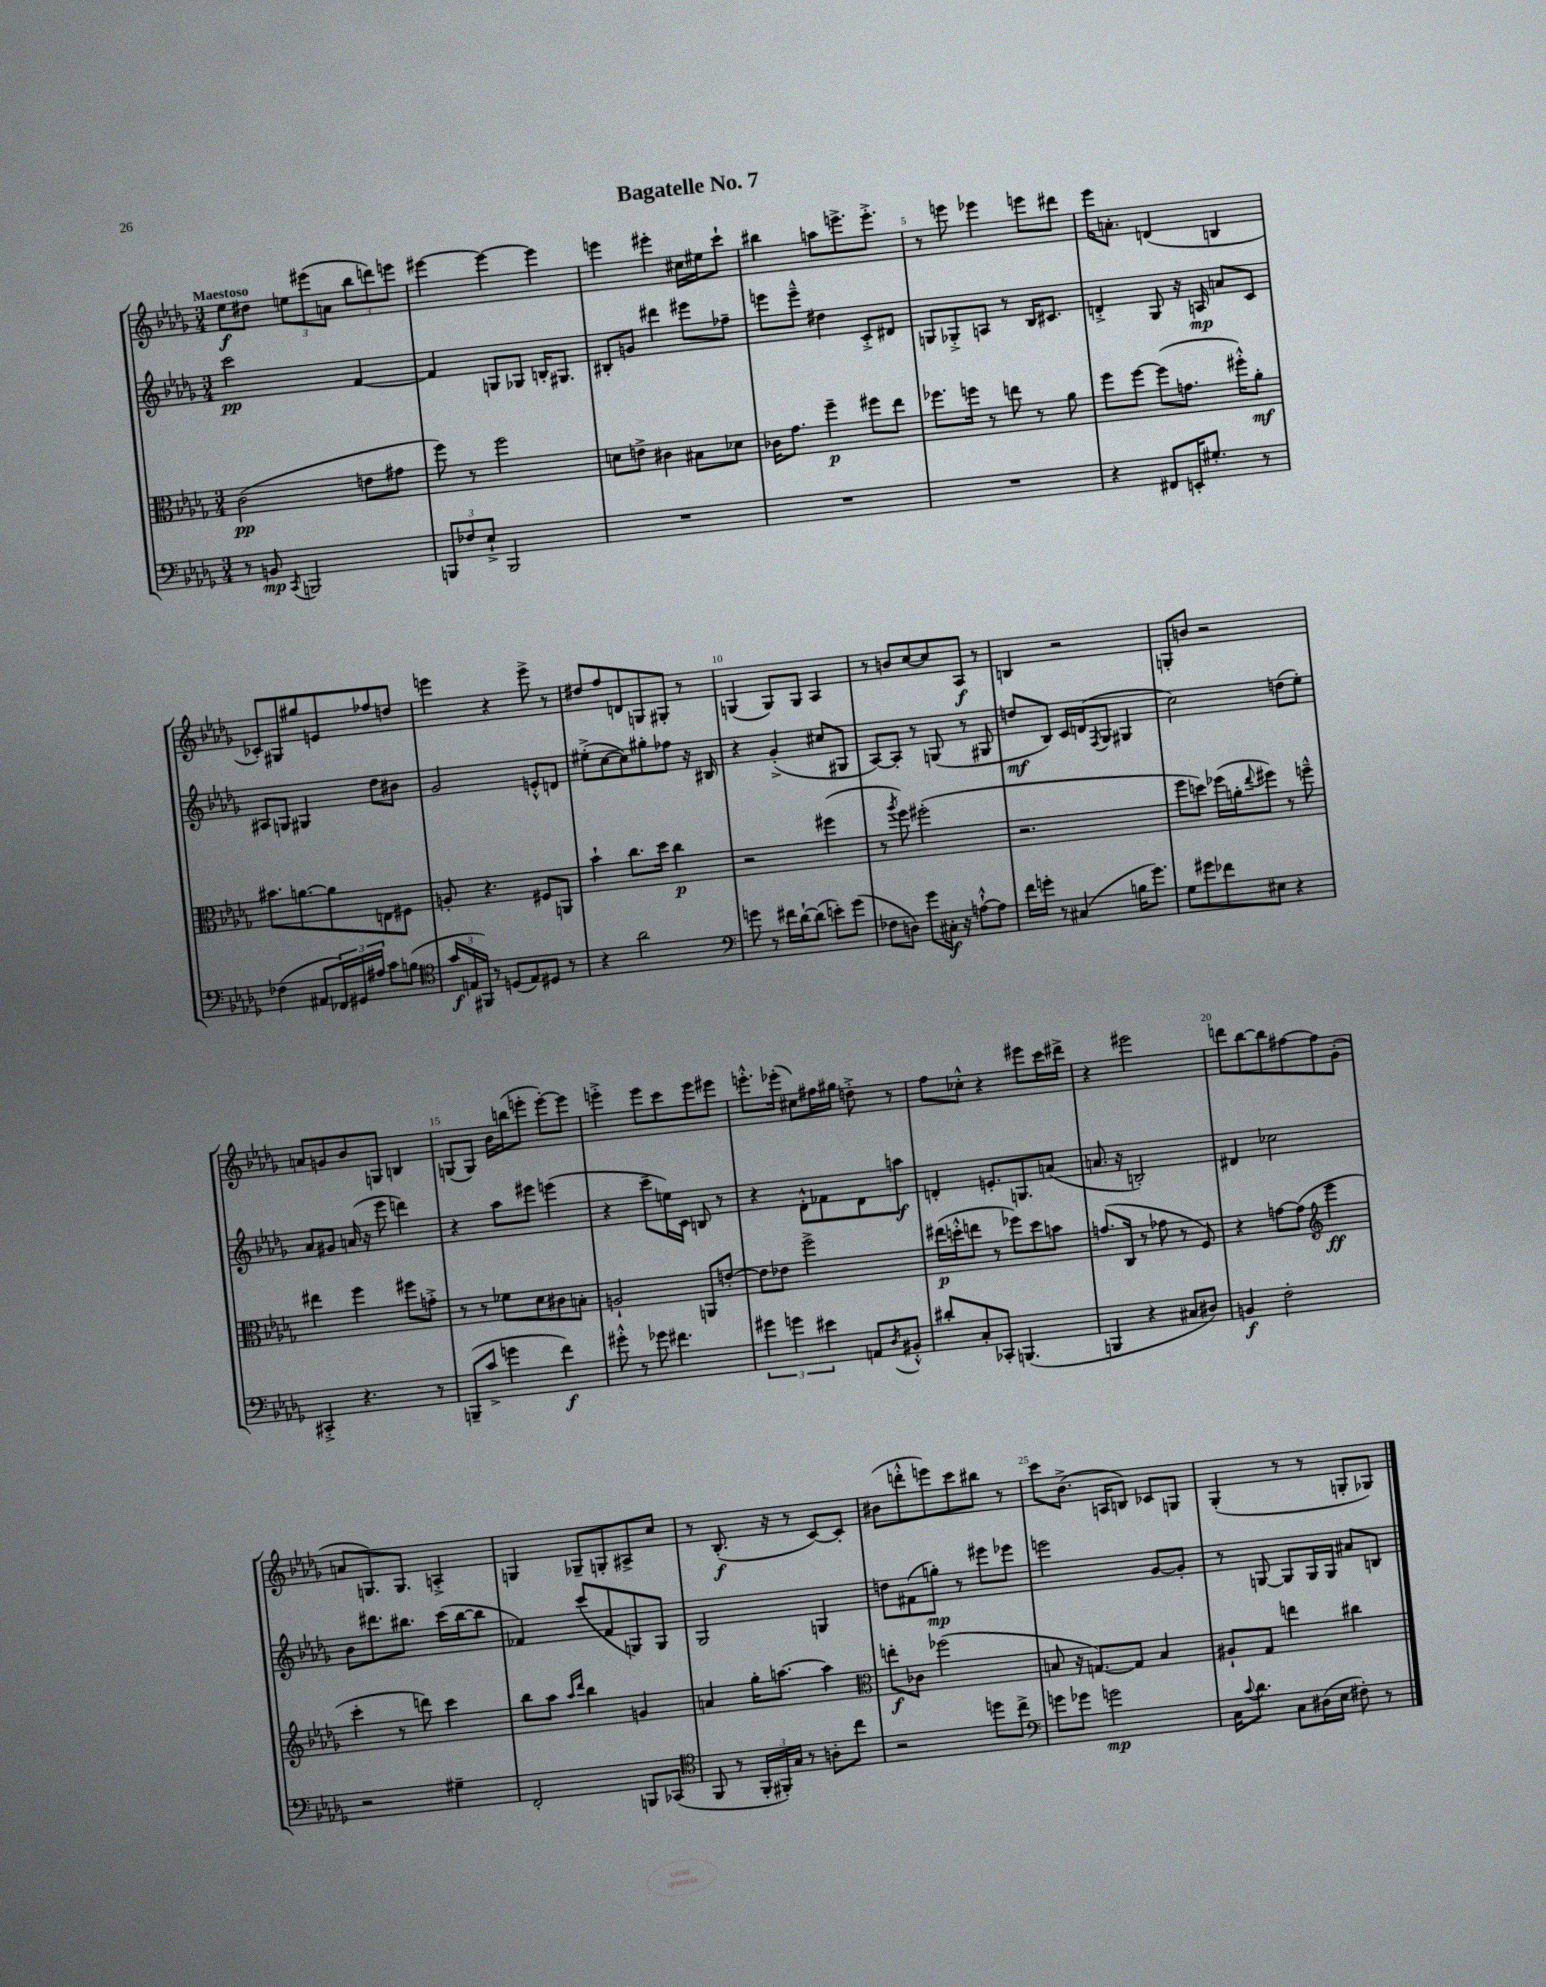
\header { title = "Bagatelle No. 7" }
<<
\new StaffGroup <<
\new Staff = "s0" {
    \clef treble \key des \major \numericTimeSignature \time 3/4 \tempo "Maestoso"
    ees''8\f dis''8 \tuplet 3/2 { e''8 eis'''8( a'8 } \tuplet 3/2 { bes''8 d'''8) e'''8 } |
    eis'''4~ eis'''4~ eis'''4 |
    e'''4 eis'''4-. cis''16 eis''16 c'''8-! |
    bis''4 a''8 e'''8.-> e'''8.-.-> |
    r8 e'''8 ees'''4 e'''8 dis'''8 |
    ees'''16 a'8.-. d'4( b4 |
    ces'8-.) gis8 gis''8 e'8 fes''8 d''8 |
    e'''4 r4 e'''8-> r8 |
    dis''8 f''8 d'8 g8 gis8-. r8 |
    g4( g8) g8 aes4 |
    r8 b'8 c''8~ c''8 aes8\f r8 |
    b4 r2 |
    g8-. b'8 r2 |
    a'8 g'8 bes'8 g8 b4 |
    g8( g8) bes'16 b''16( e'''8-. e'''8~-.) e'''8 |
    e'''4-.-> e'''8 c'''8 e'''8 eis'''8 |
    e'''8.-.-^ ees'''16-.( cis''8) fis''16 gis''16 d''8-.-> r8 |
    f''8 ces''8-.-^ r4 eis'''8 c'''16 dis'''16-> |
    r4 eis'''2 |
    d'''8 bes''8~ bes''8 fis''8~ fis''8 ges'8-.( |
    a'8 g8.) g8. a4-.-> |
    g4 ges8-- g8-. ais8-> c''8 |
    r8 bes8.-.\f( r16 r8 c'8~) c'8-. |
    bis'8( d'''8-.-^ e'''8) c'''8 bis''8 r8 |
    c'''8 bes'8.->( a16 b8) ces'8 g8 |
    ges4-.( r8 r8 g8-. ges8) \bar "|." |
}
\new Staff = "s1" {
    \clef treble \key des \major \numericTimeSignature \time 3/4
    c'''2\pp f'4~ |
    f'4 g8 ges8 b16-. gis8. |
    bis8-. g'8 dis'''4 eis'''8 fes''8-- |
    e'''8 e'''8---^ dis''4 c'8-.-> dis'8 |
    g8 ges8-.-> a8 r8 bes16 cis'8. |
    d'4-.-> ges8 r16 a16\mp a'8 c'8 |
    ais8 g8 gis4 des''8 bis'8 |
    ges'2 e'8-.-^ d'8 |
    eis''8-.->( c''8~ c''8) gis''8-. fes''8 r16 bis16 |
    r4 ges'4-.->( cis''8 gis8 |
    aes8~) aes8-. r8 g8( r8 gis8 |
    d''8\mf bes8) c'16 d'16( \acciaccatura { f8 } ges8 gis4 |
    c''2) d''8( ees''8-.) |
    aes'8 gis'8 a'16( r16 ees'''8 d'''4) |
    r4 aes''8 eis'''8 e'''4( |
    r4 c'''8-- e''16) c'16 b8 r8 |
    r4 des'8-.-^ fes'8 des'8 a''8\f |
    d'4-. e'8.-. g8. a'8( |
    a'8. r16 b2-.) |
    dis'4 ces''2 |
    bes'8 dis'''8. bis''8. c'''16( bis''16~ bis''8 |
    fes'4) c'''8( fes'8 g8) g8 |
    ges2 g4 |
    d''8 fis'8( g''8-.\mp) r8 eis'''8 ees'''8 |
    e'''2 ges'8~ ges'8-. |
    r8 g8~ g8 g16 g16 ais'8 b8 \bar "|." |
}
\new Staff = "s2" {
    \clef alto \key des \major \numericTimeSignature \time 3/4
    c'2\pp( e'8 gis'8 |
    f''8) r8 f''2 |
    d'8 e'8-> cis'4 bis8 des'8 |
    ces'16 ges'8. f''4--\p fis''8 ees''8 |
    fes''8. f''16 r8 e''8 r8 aes'8 |
    f''8 f''8~ f''8( g'8. fis''16-.-^) aes'8-.\mf |
    bis'8. a'8.~ a'8 e8 fis8 |
    a8-. r4. fis8 a,8 |
    bes'4-! c''8. des''16 c''4\p |
    r2 fis''4( |
    r8 \acciaccatura { aes''8 } f''8) fis''2-.( |
    r2. |
    f''8 d''8) fes''16( a'16-. \appoggiatura { ees''8 } fis''8) r8 f''8---^ |
    eis''4 f''4 fis''8 g'8-.-> |
    r8 r8 fes'8 des'8 cis'8 b8-. |
    a2-! a,8 e'8~-. |
    e'8 ees'8 f''2-> |
    eis''16\p( d''16-.-^ e''8 r8 fes''8) d''8 b'8 |
    g'8.( c16 r8 ges'8 r8 f8) |
    r4 g'8~ g'8( \clef treble ees'''4\ff |
    c'''4-. r8 d'''8) c'''4 |
    bes''8 aes''8 \grace { aes''16 des'''16 } bes''4 g'4 |
    a'4 ges''16-. a''8.~ a''4 |
    \clef alto e''8-.\f ces'8 fes''2( |
    b8 r16 g8.~) g8 b4 |
    ais8-! ges8 e''4 cis''4 \bar "|." |
}
\new Staff = "s3" {
    \clef bass \key des \major \numericTimeSignature \time 3/4
    r8 b,8\mp \acciaccatura { c,8 } b,,2 |
    \tuplet 3/2 { b,,8 fes8 ees8-!-> } b,,2 |
    R2. |
    R2. |
    R2. |
    r4 fis,8 e,16-. gis8.-. r8 |
    fes4( ais,8 \tuplet 3/2 { fes,16) gis,16 ais16 } c'8 b8( |
    \clef tenor \tuplet 3/2 { ges'16\f e16 fis,16) } r8 d8( e8) dis8 r8 |
    r4 aes'2 |
    \clef bass g'8 r8 fis'16 des'16~-! des'8( e'8-.) g'8( |
    fes8 d8) ges'8 cis16-.\f r16 a8~-!-^ a8 |
    f'16 g'16-. r8 cis4( b16 g'8.) |
    ges8 gis'8 fes'8 eis8 r4 |
    cis,4-.-> r4. r8 |
    b,,8--( c'8-> g'4 f'4\f) |
    gis'8-.-^ r8 ges'8 fis'4. |
    \tuplet 3/2 { gis'4 g'4 eis'4 } a,8 \acciaccatura { des8 } bis,8-.-^ |
    dis'8-. c8-. ces,8-. b,,4.( |
    b,,4 r4 cis8 dis8) |
    b,4\f f2-. |
    r2 gis4-- |
    f,2-. b,,8 ces,8( |
    \clef tenor f,8 r8 \tuplet 3/2 { f,16-. fis,16-.) ges16 } r8 a8-. c''8 |
    r2 d''8 c''8-> |
    \clef bass g'8 ges'8 g'2\mp |
    c16 \appoggiatura { c'8 } des'8. c8 dis16( ees16 fis8-.) r8 \bar "|." |
}
>>
>>
\layout { \context { \Score \override BarNumber.break-visibility = ##(#f #t #t) barNumberVisibility = #(every-nth-bar-number-visible 5) } }
